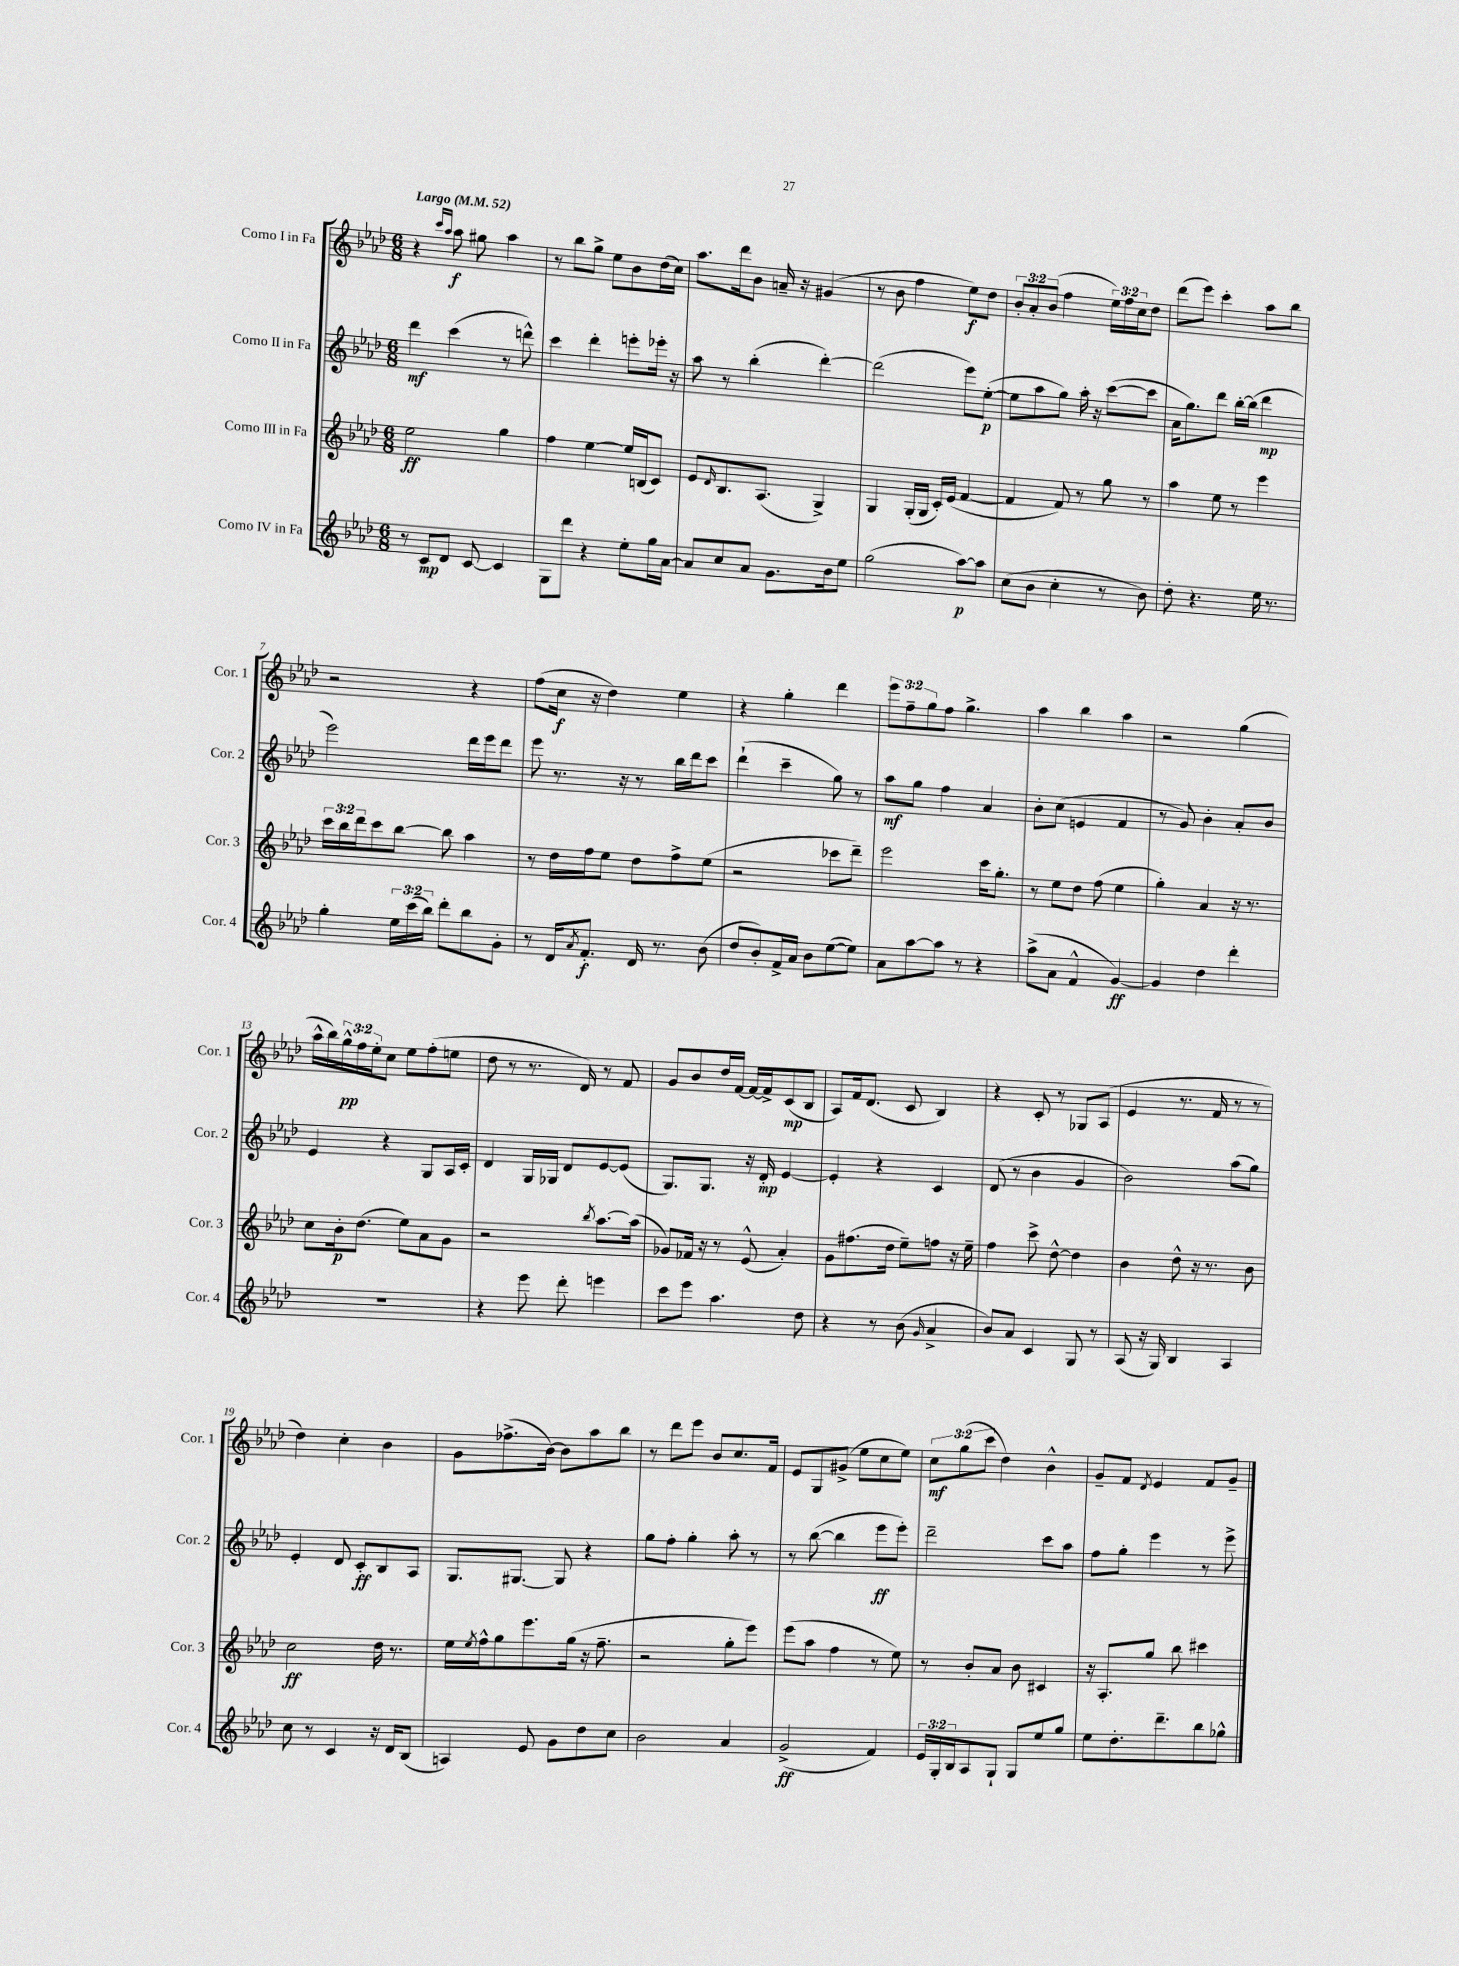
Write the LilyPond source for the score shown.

<<
\new StaffGroup <<
\new Staff = "s0" \with { instrumentName = "Corno I in Fa" shortInstrumentName = "Cor. 1" } {
    \clef treble \key aes \major \numericTimeSignature \time 6/8 \override Staff.TupletNumber.text = #tuplet-number::calc-fraction-text \tempo "Largo" 4 = 52
    r4 \grace { c'''16 aes''16 } aes''8\f gis''8 aes''4 |
    r8 bes''8 g''8-> ees''8 bes'8 des''16( c''16) |
    aes''8. des'''16 bes'8 a'16-- r16 gis'4( |
    r8 bes'8 f''4 ees''8\f) des''8 |
    \tuplet 3/2 { bes'8-. aes'8-. bes'8( } f''4 \tuplet 3/2 { ees''16) f''16 c''16 } des''8 |
    des'''8( ees'''8) c'''4-. aes''8 bes''8 |
    r2 r4 |
    f''8( c''16\f r16 des''4) ees''4 |
    r4 g''4-. des'''4 |
    \tuplet 3/2 { ees'''8 f''8-- g''8 } f''8 g''4.-> |
    aes''4 bes''4 aes''4 |
    r2 g''4( |
    aes''16-^ bes''16) \tuplet 3/2 { g''16-^\pp f''16 ees''16-. } c''8 ees''8 f''8-.( e''8 |
    des''8 r8 r8. des'16) r8 f'8 |
    g'8 bes'8 des''16 f'16~ f'16~ f'16-> c'8\mp( bes8 |
    aes8) f'16 des'8.( c'8 bes4) |
    r4 c'8-. r8 ges8 aes8( |
    ees'4 r8. f'16 r8 r8 |
    des''4) c''4-. bes'4 |
    g'8 fes''8.->( bes'16~) bes'8 aes''8 bes''8 |
    r8 des'''8 ees'''8 bes'8 c''8. f'16 |
    ees'8 g8 gis'8->( ees''8 c''8 ees''8) |
    \tuplet 3/2 { c''8\mf g''8( c'''8 } des''4) bes'4-^ |
    g'8-- f'8 \acciaccatura { des'8 } ees'4 f'8 g'8-- \bar "|." |
}
\new Staff = "s1" \with { instrumentName = "Corno II in Fa" shortInstrumentName = "Cor. 2" } {
    \clef treble \key aes \major \numericTimeSignature \time 6/8
    des'''4\mf c'''4( r8 d'''8-^) |
    c'''4 des'''4-. e'''8-. ees'''16-. r16 |
    aes''8 r8 bes''4-.( des'''4~-.) |
    des'''2( ees'''8) ees''8~-.\p( |
    ees''8 aes''8 g''8) aes''16-. r16 c'''8~( c'''8 |
    aes'16 g''8.) des'''8 bes''16~-. bes''16( des'''4\mp |
    ees'''2) des'''16 ees'''16 des'''8 |
    ees'''8 r8. r16 r8 bes''16 des'''16 c'''8 |
    des'''4-!( c'''4-- g''8) r8 |
    aes''8\mf g''8 f''4 aes'4 |
    bes'8-. c''8( e'4 f'4 |
    r8 g'8) bes'4-. aes'8-. bes'8 |
    ees'4 r4 g8 aes16 c'16-. |
    des'4 g16 ges16 des'8 ees'8~ ees'8( |
    g8.) g8. r16 des'16-.\mp ees'4~ |
    ees'4-. r4 c'4 |
    des'8( r8 bes'4 g'4 |
    bes'2) aes''8( g''8) |
    ees'4-. des'8 c'8-.\ff bes8 aes8 |
    g8. gis8.~ gis8 r4 |
    g''8 f''8-. g''4-. aes''8-. r8 |
    r8 bes''8~( bes''4 ees'''8\ff ees'''8-.) |
    des'''2-- c'''8 aes''8 |
    f''8 g''8-. ees'''4 r8 ees'''8-> \bar "|." |
}
\new Staff = "s2" \with { instrumentName = "Corno III in Fa" shortInstrumentName = "Cor. 3" } {
    \clef treble \key aes \major \numericTimeSignature \time 6/8 \override Staff.TupletNumber.text = #tuplet-number::calc-fraction-text
    ees''2\ff g''4 |
    f''4 ees''4~ ees''16 b16( c'8) |
    ees'8 \grace { des'16 } bes8. aes8.( g4->) |
    g4 g16-.( g16 c'16-.) ees'16( f'4~ |
    f'4 f'8) r8 g''8 r8 |
    aes''4 ees''8 r8 ees'''4 |
    \tuplet 3/2 { c'''16 bes''16 des'''16 } c'''8 bes''8~ bes''8 aes''4 |
    r8 des''16 f''16 ees''8 des''8 f''8-> ees''8( |
    r2 ces'''8 des'''8--) |
    ees'''2 c'''16 g''8.-. |
    r8 ees''8 des''8 f''8( ees''4 |
    g''4-.) aes'4 r16 r8. |
    c''8 bes'16-.\p des''8.( ees''8) aes'8 g'8 |
    r2 \acciaccatura { bes''8 } aes''8.~ aes''16( |
    ges'8) fes'16 r16 r8 ees'8-^( aes'4-.) |
    g'8 fis''8.( des''16 ees''8--) f''8 r16 ees''16-- |
    f''4 c'''8-> des''8~-^ des''4 |
    bes'4 des''8-^ r16 r8. bes'8 |
    c''2\ff des''16 r8. |
    ees''16 \acciaccatura { ees''8 } f''16-^ g''8 ees'''8. g''16( r16 f''8.-- |
    r2 g''8-. ees'''8) |
    ees'''8( aes''8 f''4 r8 ees''8) |
    r8 bes'8-. aes'8 bes'8 cis'4 |
    r16 aes8.-. g''8 bes''8 cis'''4 \bar "|." |
}
\new Staff = "s3" \with { instrumentName = "Corno IV in Fa" shortInstrumentName = "Cor. 4" } {
    \clef treble \key aes \major \numericTimeSignature \time 6/8 \override Staff.TupletNumber.text = #tuplet-number::calc-fraction-text
    r8 c'8\mp des'8 c'8~ c'4 |
    g8 des'''8 r4 ees''8-. g''16 aes'16~ |
    aes'8 c''8 aes'8 g'8. bes'16 ees''8 |
    g''2( aes''8~\p) aes''8 |
    c''8( bes'8 c''4-. r8 bes'8) |
    des''8-. r4. ees''16 r8. |
    g''4-. \tuplet 3/2 { ees''16 c'''16( bes''16) } des'''8-. bes''8 g'8-. |
    r8 des'16 \acciaccatura { aes'8 } f'8.-.\f des'16 r8. bes'8( |
    des''8 bes'8-.) f'16-> aes'16 bes'8 ees''8~( ees''8) |
    aes'8 aes''8~ aes''8 r8 r4 |
    aes''8->( aes'8 f'4-^ g'4~\ff) |
    g'4 des''4 des'''4-. |
    R2. |
    r4 ees'''8 des'''8-. e'''4 |
    c'''8 ees'''8 aes''4. des''8 |
    r4 r8 bes'8( \grace { g'16 } aes'4-> |
    bes'8) aes'8 c'4 g8 r8 |
    aes8( r16 g16) bes4 aes4 |
    c''8 r8 c'4 r16 des'16 bes8( |
    a4) ees'8 g'8 des''8 c''8 |
    bes'2 aes'4 |
    g'2->\ff( f'4) |
    \tuplet 3/2 { ees'16 g16-. bes16 } aes8 g8-! g8 ees''8 g''8 |
    ees''8 des''8.-. des'''8.-- bes''8 ges''8-^ \bar "|." |
}
>>
>>
